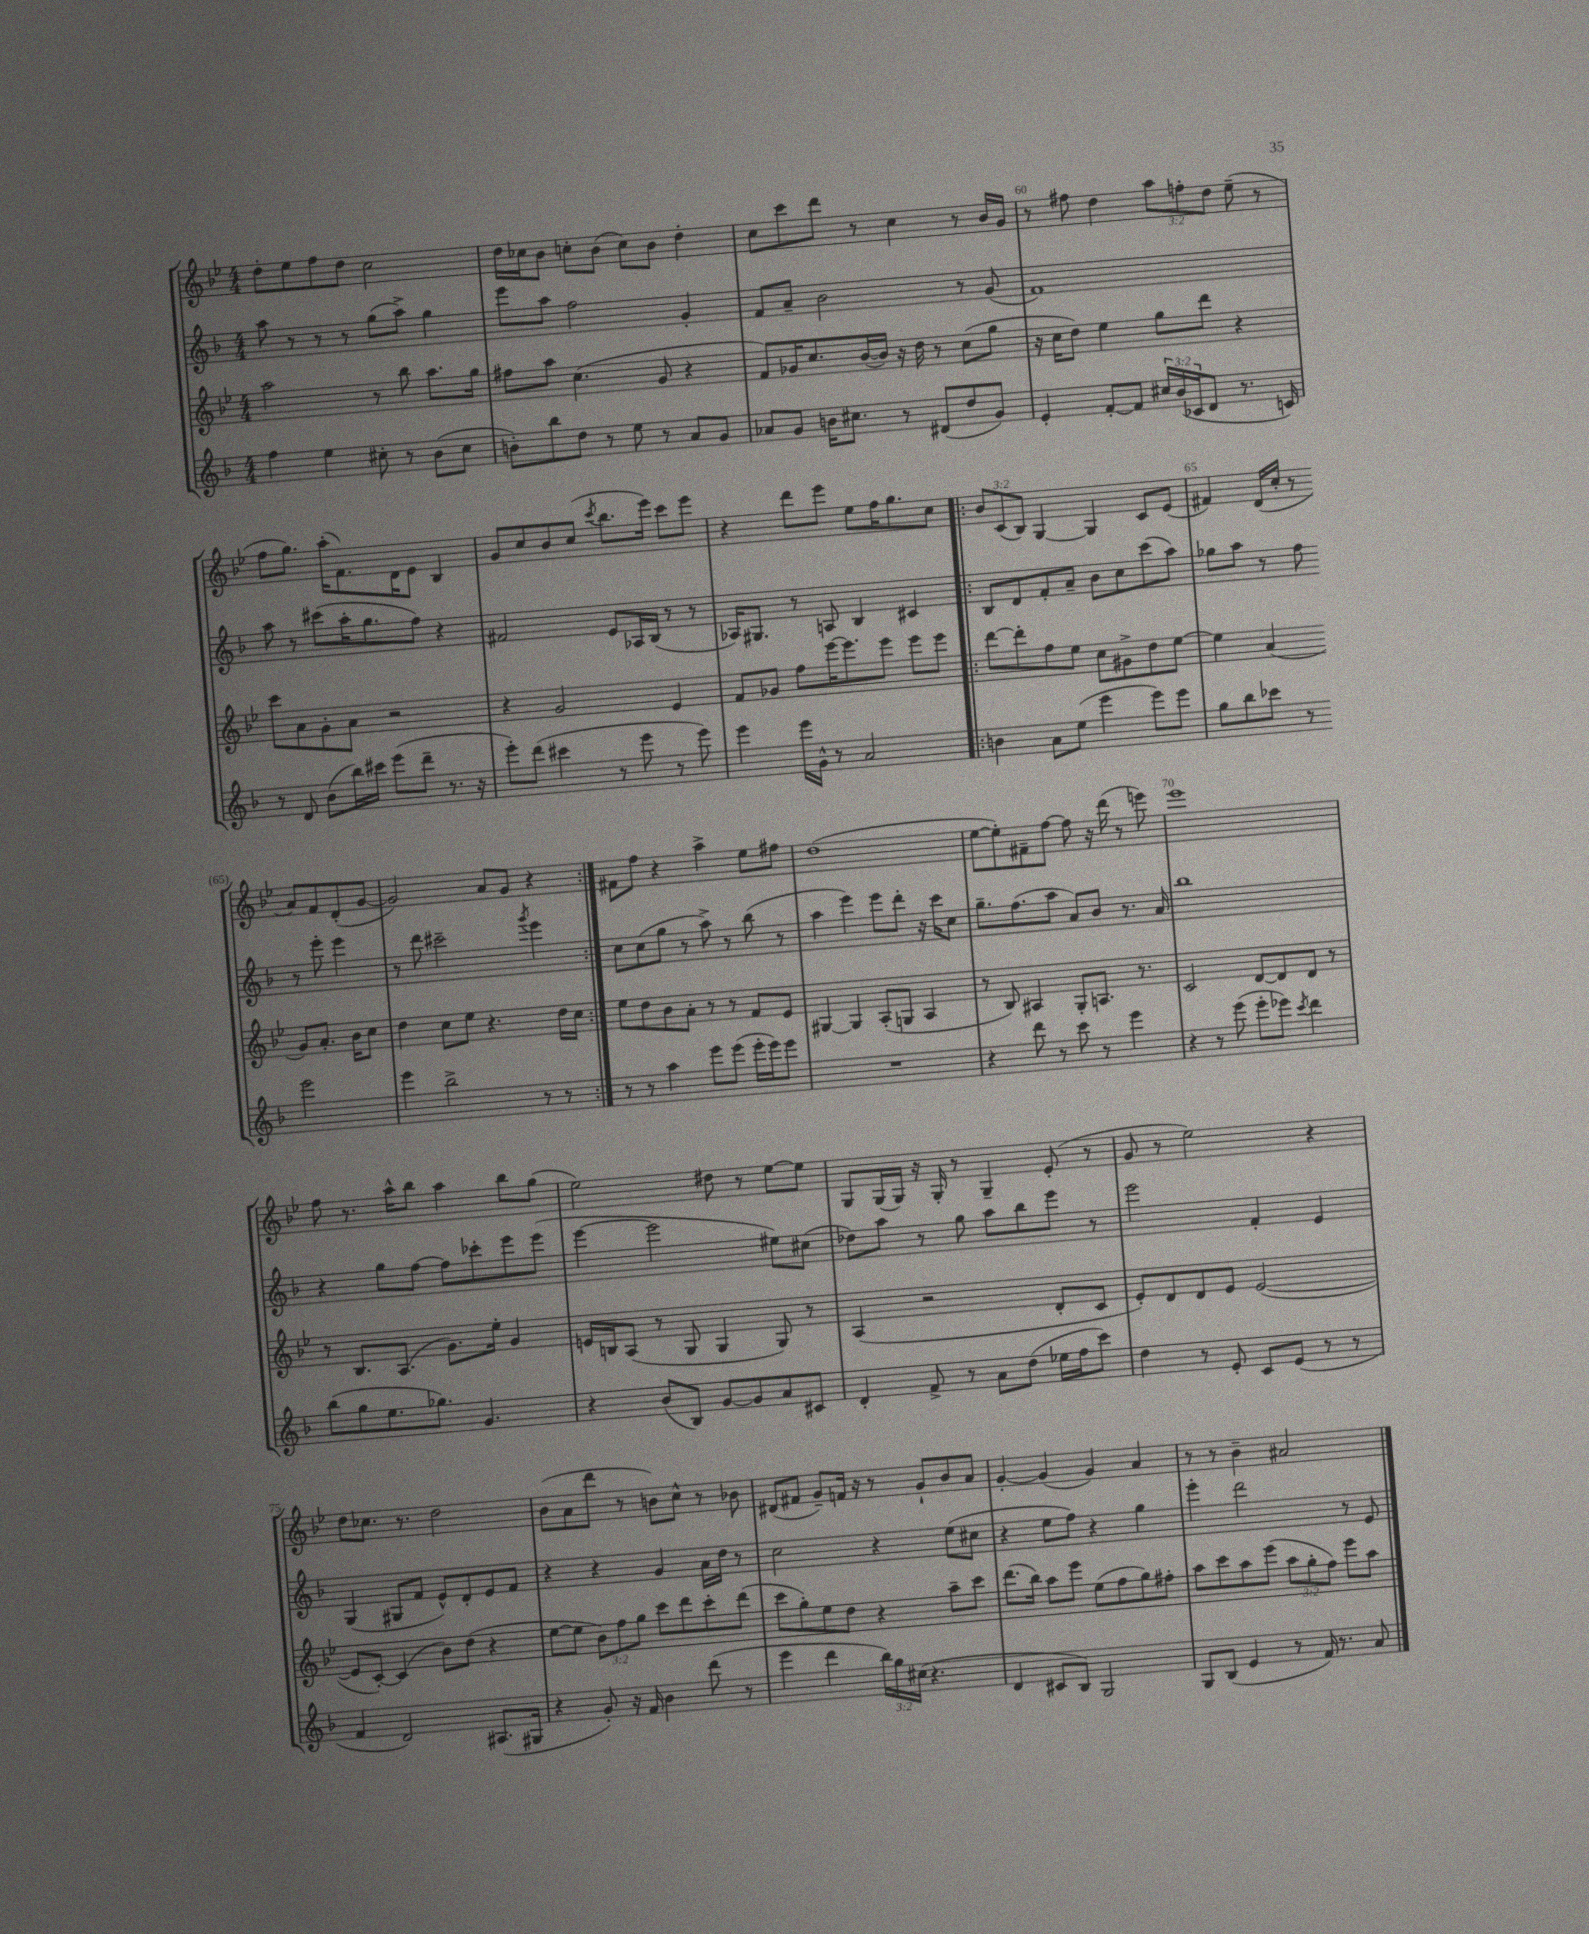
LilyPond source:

<<
\new StaffGroup <<
\new Staff = "s0" {
    \clef treble \key bes \major \numericTimeSignature \time 4/4 \override Staff.TupletNumber.text = #tuplet-number::calc-fraction-text
    d''8-. ees''8 f''8 d''8 c''2 |
    d''16 ces''16 bes'8 c''8-. bes'8( c''8) bes'8 d''4-. |
    c''8 c'''8 d'''8 r8 c''4 r8 bes'16 g'16 |
    r8 fis''8 d''4 \tuplet 3/2 { a''8 f''8-. d''8 } ees''8--( r8 |
    f''8 g''8.) a''16-.( f'8.) d'16 ees'8 bes4 |
    g'8 c''8 bes'8 c''8( \acciaccatura { c'''8 } bes''8. ees'''16) c'''8 ees'''8 |
    r4 d'''8 ees'''8 ees''8 f''16 g''8. c''8 |
    \repeat volta 2 { \tuplet 3/2 { bes'8 c'8( bes8) } g4~ g4 c'8 ees'8( |
    fis'4) d'16( c''16-. r8 a'8) fis'8 d'8-.( g'8~ |
    g'2) a'8 g'8 r4 | }
    fis'8 f''8 r4 a''4-> ees''8 fis''8 |
    d''1( |
    ees''8~ ees''8-.) fis'8-- f''8~ f''8 r16 d'''16( r8 e'''8) |
    ees'''1 |
    f''8 r8. a''16-^ bes''8 a''4 bes''8 g''8( |
    ees''2) dis''8 r8 ees''8~ ees''8 |
    g8 g16( g16) r16 g16-. r8 g4-- ees'8-.( r8 |
    g'8 r8 ees''2) r4 |
    d''8 ces''8. r8. d''2 |
    bes'8( a'8 d'''8 r8 b'8) c''8-^ r8 bes'8 |
    dis'8( fis'8 g'8--) f'16 r16 r8 g'8-! bes'8 a'8 |
    g'4~-. g'4( g'4) a'4 |
    r8 r8 bes'4-- ais'2 \bar "|." |
}
\new Staff = "s1" {
    \clef treble \key f \major \numericTimeSignature \time 4/4
    a''8 r8 r8 r8 g''8( a''8->) g''4 |
    e'''8 a''8 f''2 g'4-. |
    f'8 a'8-- bes'2 r8 g'8( |
    f'1) |
    a''8 r8 cis'''8( a''16-. g''8. f''8) r4 |
    fis'2 e'8 aes16 bes16( r8 r8 |
    aes16) gis8. r8 a8 bes4 cis'4 |
    \repeat volta 2 { bes8 d'8 f'8-. a'8-- bes'8 c''8 c'''8( a''8) |
    ges''8 a''8 r8 f''8 r8 e'''8-. e'''4 |
    r8 d'''8 cis'''2-- \acciaccatura { g'''8 } e'''4 | }
    c''8 c''8( g''8 r8 a''8->) r8 bes''8( r8 |
    a''4 e'''4) e'''8 d'''8-. r16 c'''16 c''8 |
    g''8.-- f''8.( a''8 a'8) bes'8 r8. a'16 |
    bes''1 |
    r4 g''8 f''8~ f''8 ces'''8-. e'''8 e'''8( |
    e'''4~ e'''2 eis''8) cis''8( |
    des''8) a''8 r8 g''8 a''8 bes''8 e'''8 r8 |
    e'''2 f'4-. e'4 |
    g4( gis8 f'8 e'8-^) d'8-. e'8 f'8 |
    r4 r4 g'4 a'16 d''16 r8 |
    c''2 r4 e''8( cis''8 |
    r4 e''8 f''8) r4 g''4 |
    e'''4-. d'''2 r8 e'8 \bar "|." |
}
\new Staff = "s2" {
    \clef treble \key bes \major \numericTimeSignature \time 4/4 \override Staff.TupletNumber.text = #tuplet-number::calc-fraction-text
    a''2 r8 bes''8 a''8. g''16 |
    fis''8 a''8 c''4.( g'8 r4 |
    f'8) ges'16 c''8. bes'16~( bes'16) r16 d''16 r8 c''8( g''8 |
    r16 c''16 d''8) ees''4 g''8 d'''8 r4 |
    c'''8 a'8 g'8-. a'8 r2 |
    r4 g'2 ees'4 |
    f'8 ges'8 f''8 ees'''16~ ees'''8. ees'''8 ees'''8 ees'''8 |
    \repeat volta 2 { d'''8~ d'''8-. f''8 ees''8 c''8 gis'8-> d''8 ees''8~ |
    ees''4 a'4( g'8) a'8.-. bes'16 c''8 |
    d''4 c''8 ees''8 r4. d''16 c''16 | }
    ees''8 d''8 bes'8 a'8-. r8 r8 f'8 ees'8 |
    gis4~ gis4 a8-.( g8 a4 |
    r8 bes8) ais4 g8-. a8. r8. |
    c'2 d'8~ d'8 d'8 r8 |
    r8 bes8. a8.( g'8.) ees''16-. g'4 |
    e'16 b16 a8( r8 g8 g4 g8) r8 |
    a4( r2 d'8-. c'8 |
    ees'8-.) d'8 d'8 ees'8 ees'2~( |
    ees'8 c'8~-.) c'4( bes'8) d''8( r4 |
    ees''8~ ees''8 \tuplet 3/2 { bes'8) f''8 g''8 } c'''8 d'''8 c'''8-. d'''8( |
    c'''8 g''8-.) ees''8 d''8 r4 a''8-- c'''8 |
    d'''8.( bes''16) a''8 ees'''8 ees''8( f''8 g''8) fis''8-. |
    a''8 c'''8 a''8 ees'''8( \tuplet 3/2 { a''8 g''8-. f''8) } ees'''8 a''8 \bar "|." |
}
\new Staff = "s3" {
    \clef treble \key f \major \numericTimeSignature \time 4/4 \override Staff.TupletNumber.text = #tuplet-number::calc-fraction-text
    f''4 e''4 cis''8-. r8 bes'8( cis''8 |
    b'8-.) bes''8 d''8 r8 e''8 r8 a'8 g'8 |
    aes'8 g'8 b'16 cis''8. r8 dis'8( d''8 g'8) |
    e'4-. f'8~-. f'8 \tuplet 3/2 { cis''16 bes'16( ces'16 } d'8 r8. c'16) |
    r8 d'8 bes'8( bes''16) cis'''16 e'''8( d'''8-- r8. r16 |
    e'''8-.) d'''8( cis'''4 r8 e'''8 r8 e'''8) |
    e'''4 e'''16 g'16-^ r8 a'2 |
    \repeat volta 2 { b'4 a'8 e''8( e'''4 e'''8) e'''8 |
    g''8 bes''8 ces'''8 r8 e'''2 |
    e'''4 bes''2-> r8 r8 | }
    r8 r8 a''4 e'''8 e'''8( e'''16-. e'''16) e'''8 |
    R1 |
    r4 d'''8 r8 c'''8 r8 e'''4 |
    r4 r8 e'''8( e'''8-. ees'''8) \acciaccatura { c'''8 } d'''4 |
    bes''8( g''8 e''8. ges''8.) g'4. |
    r4 bes'8( bes8) g'8~ g'8 a'8 cis'8 |
    d'4-. f'8-> r8 a'8 d''8( ees''16 f''16 c'''8) |
    d''4 r8 e'8-. c'8 e'8( r8 r8 |
    f'4 d'2) ais8.( gis16 |
    r4 g'8-.) r16 f'16 bes'4 d'''8( r8 |
    e'''4 d'''4 \tuplet 3/2 { bes''16) g''16 cis''16( } r4. |
    d'4 cis'8 bes8) g2 |
    g8 bes8( e'4 r8 f'16) r8. a'8 \bar "|." |
}
>>
>>
\layout { \context { \Score currentBarNumber = #57 \override BarNumber.break-visibility = ##(#f #t #t) barNumberVisibility = #(every-nth-bar-number-visible 5) } }
